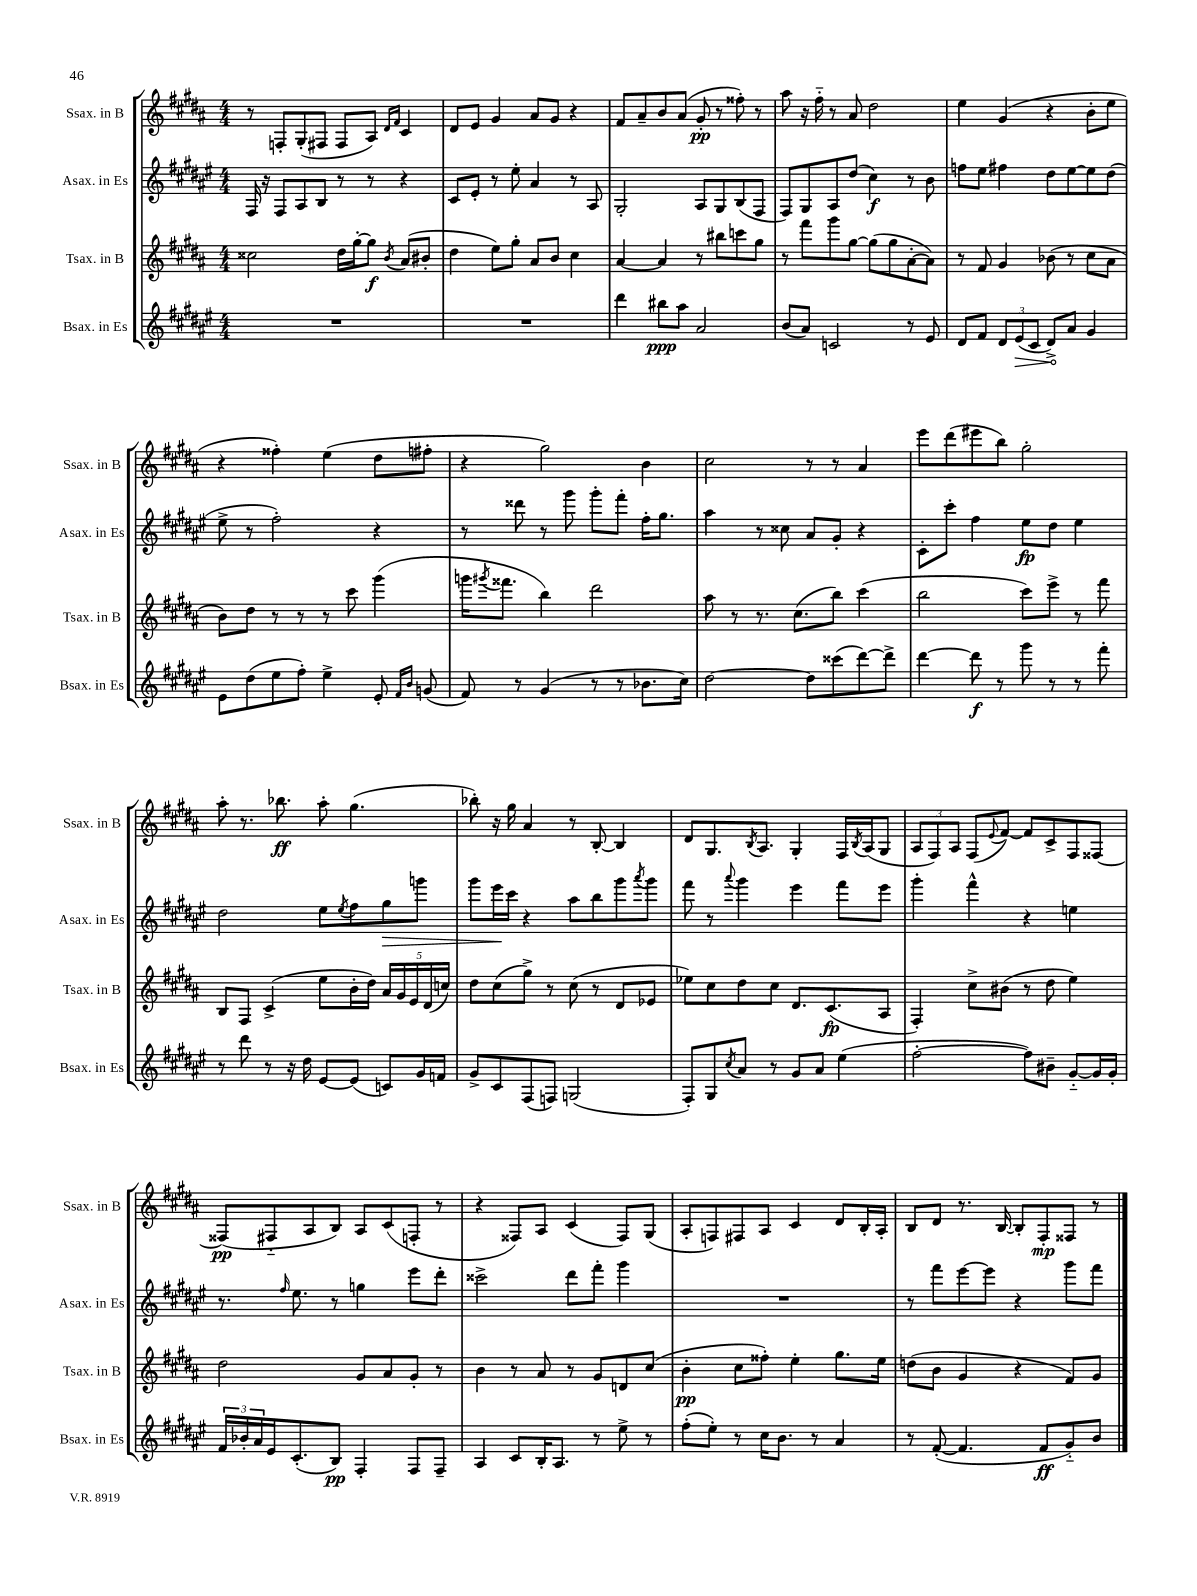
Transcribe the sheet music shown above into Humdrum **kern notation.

**kern	**kern	**kern	**kern
*staff4	*staff3	*staff2	*staff1
*clefG2	*clefG2	*clefG2	*clefG2
*k[f#c#g#d#a#e#]	*k[f#c#g#d#a#]	*k[f#c#g#d#a#e#]	*k[f#c#g#d#a#]
*M4/4	*M4/4	*M4/4	*M4/4
1r	2cc##\	16F#/	8r
.	.	16r	.
.	.	8F#/L	8F'/L
.	.	8A#/	(8G#'/
.	.	8B/J	8F#/J
.	16dd#\LL	8r	8F#/L
.	[16gg#'\J	.	.
.	8gg#\]J	8r	8A#/J)
.	.	.	16qqd#/LL
.	8qb/	.	16qqf#/JJ
.	(8a#/L	4r	4c#/
.	8b#'/J	.	.
=	=	=	=
1r	4dd#\	8c#/L	8d#/L
.	.	8e#'/J	8e/J
.	8ee\L)	8r	4g#/
.	8gg#'\J	8ee#'\	.
.	8a#/L	4a#/	8a#/L
.	8b/J	.	8g#/J
.	4cc#\	8r	4r
.	.	8A#/	.
=	=	=	=
4ddd#\	[4a#/	2G#'/	8f#/L
.	.	.	8a#~/
8bb#\L	4a#/]	.	8b/
8aa#\J	.	.	(8a#/J
2a#/	8r	8A#/L	8g#'/
.	8bb#\L	8G#/	8r
.	8ccc\	(8B/	8ff##'\)
.	8gg#\J	8F#/J	8r
=	=	=	=
(8b/L	8r	8F#/L)	8aa#\
8a#/J)	8fff#\L	8G#/	16r
.	.	.	16ff#'~\
2c/	8ggg#\	8A#/	8r
.	[8gg#\J	(8dd#/J	8a#/
.	(8gg#\]L	4cc#\)	2dd#\
.	8gg#\	.	.
8r	[8a#'\	8r	.
8e#/	8a#\]J)	8b\	.
=	=	=	=
8d#/L	8r	8ff\L	4ee\
8f#/J	8f#/	8ee#\J	.
12d#/L	4g#/	4ff#\	(4g#/
(12e#/	.	.	.
12c#/J	.	.	.
8d#^/L)	(8b-\	8dd#\L	4r
8a#/J	8r	[8ee#\	.
4g#/	8cc#\L	8ee#\]	8b'\L
.	8a#\J	(8dd#\J	8ee\J
=	=	=	=
8e#\L	8b\L)	8ee#^\	4r
(8dd#\	8dd#\J	8r	.
8ee#\	8r	2ff#'\)	4ff##'\)
8ff#'\J)	8r	.	.
4ee#^\	8r	.	(4ee\
.	8ccc#\	.	.
8e#'/	(4ggg#\	4r	8dd#\L
16qqf#/LL	.	.	.
16qqb/JJ	.	.	.
(8g/	.	.	8ff#'\J
=	=	=	=
8f#/)	16ggg\LK	8r	4r
.	8qggg#/	.	.
.	8.fff##\J	.	.
8r	.	8ddd##\	.
(4g#/	4bb\)	8r	2gg#\)
.	.	8ggg#\	.
8r	2ddd#\	8ggg#'\L	.
8r	.	8fff#'\J	.
8.b-\L	.	16ff#'\LK	4b\
.	.	8.gg#\J	.
16cc#\Jk)	.	.	.
=	=	=	=
[2dd#\	8aa#\	4aa#\	2cc#\
.	8r	.	.
.	8.r	8r	.
.	.	8cc##\	.
.	(8.cc#\L	.	.
8dd#\]L	.	8a#/L	8r
(8ccc##\	8bb\J)	8g#'/J	8r
[8ddd#\)	(4ccc#\	4r	4a#/
8ddd#^\]J	.	.	.
=	=	=	=
[4ddd#\	2bb\	8c#'\L	8eee\L
.	.	8ccc#'\J	(8ddd#\
8ddd#\]	.	4ff#\	8eee#\
8r	.	.	8bb\J)
8ggg#\	8ccc#\L)	8ee#\L	2gg#'\
8r	8eee^\J	8dd#\J	.
8r	8r	4ee#\	.
8fff#'\	8fff#\	.	.
=	=	=	=
8r	8B/L	2dd#\	8aa#'\
8ddd#\	8F#/J	.	8.r
8r	(4c#^/	.	.
.	.	.	8.bb-\
16r	.	.	.
16dd#\	.	.	.
[8e#/L	8ee\L	8ee#\L	8aa#'\
.	.	8qee#/	.
(8e#/]J	16b'\L	8ff#\	(4.gg#\
.	16dd#\JJ)	.	.
8c/L)	20a#/LL	8gg#\	.
.	20g#/	.	.
.	20e/	.	.
16g#/L	.	8ggg\J	.
.	(20d#/	.	.
16f/JJ	.	.	.
.	20cc/JJ)	.	.
=	=	=	=
8g#^/L	8dd#\L	8ggg#\L	8bb-'\)
8c#/	(8cc#\	16eee#\L	16r
.	.	16ccc#\JJ	16gg#\
(8F#/	8gg#^\J)	4r	4a#/
8F/J)	8r	.	.
(2G/	(8cc#\	8aa#\L	8r
.	8r	8bb\	[8B'/
.	8d#/L	8ggg#\	4B/]
.	.	8qaaa#/	.
.	8e-/J	8ggg#\J	.
=	=	=	=
8F#'/L)	8ee-\L)	8fff#\	8d#/L
8G#/	8cc#\	8r	8.G#/
8qcc#/	.	8qqaaa#/	.
8a#/J	8dd#\	4ggg#\	.
.	.	.	8qB/
.	.	.	8.A#/J
8r	8cc#\J	.	.
8g#/L	8.d#/L	4eee#\	4G#'/
8a#/J	.	.	.
.	(8.c#/	.	.
(4ee#\	.	8fff#\L	16F#/LL
.	.	.	8qB/
.	.	.	(16A#/J
.	8A#/J	8eee#\J	8G#/J
=	=	=	=
[2ff#'\	4F#'/)	4ggg#'\	12A#/L
.	.	.	12F#/)
.	.	.	12A#/J
.	8cc#^\L	4fff#^^\	(8F#/L
.	.	.	8qqe/
.	(8b#\J	.	[8f#/J)
8ff#\]L)	8r	4r	8f#/]L
8b#~\J	8dd#\	.	8c#^/
[8g#'~/L	4ee\)	4ee\	8F#/
16g#/]L	.	.	[8F##/J
16g#'/JJ	.	.	.
=	=	=	=
24f#/LL	2dd#\	8.r	(8F##/]L
24b-'/	.	.	.
24a#/	.	.	.
16e#/J	.	.	8F#'~/
.	.	16qqff#/	.
(8.c#'/	.	8.ee#\	.
.	.	.	8A#/
8B/J)	.	8r	8B/J)
4F#'/	8g#/L	4gg\	8A#/L
.	8a#/	.	(8c#/
8F#/L	8g#'/J	8eee#\L	8F'/J
8F#~/J	8r	8ddd#'\J	8r
=	=	=	=
4A#/	4b\	2ccc##^\	4r
8c#/L	8r	.	8F##/L)
16B'/K	8a#/	.	8A#/J
8.A#/J	.	.	.
.	8r	8ddd#\L	(4c#/
8r	8g#/L	8fff#'\J	.
8ee#^\	8d/	4ggg#\	8F##/L)
8r	(8cc#/J	.	(8G#/J
=	=	=	=
(8ff#'\L	4b'\	1r	8A#'/L
8ee#'\J)	.	.	8F/)
8r	8cc#\L	.	8F#/
16cc#\LK	8ff##'\J)	.	8A#/J
8.b\J	.	.	.
.	4ee'\	.	4c#/
8r	.	.	.
4a#/	8.gg#\L	.	8d#/L
.	.	.	16B'/L
.	16ee\Jk	.	16A#'/JJ
=	=	=	=
8r	(8dd\L	8r	8B/L
([8f#'/	8b\J	8fff#\L	8d#/J
4.f#/]	4g#/	[8eee#\	8.r
.	.	8eee#\]J	.
.	.	.	[16B/
.	4r	4r	8B'/]L
8f#/L	.	.	8F#'/
8g#'~/)	8f#/L)	8ggg#\L	8F##/J
8b/J	8g#/J	8fff#\J	8r
==	==	==	==
*-	*-	*-	*-
